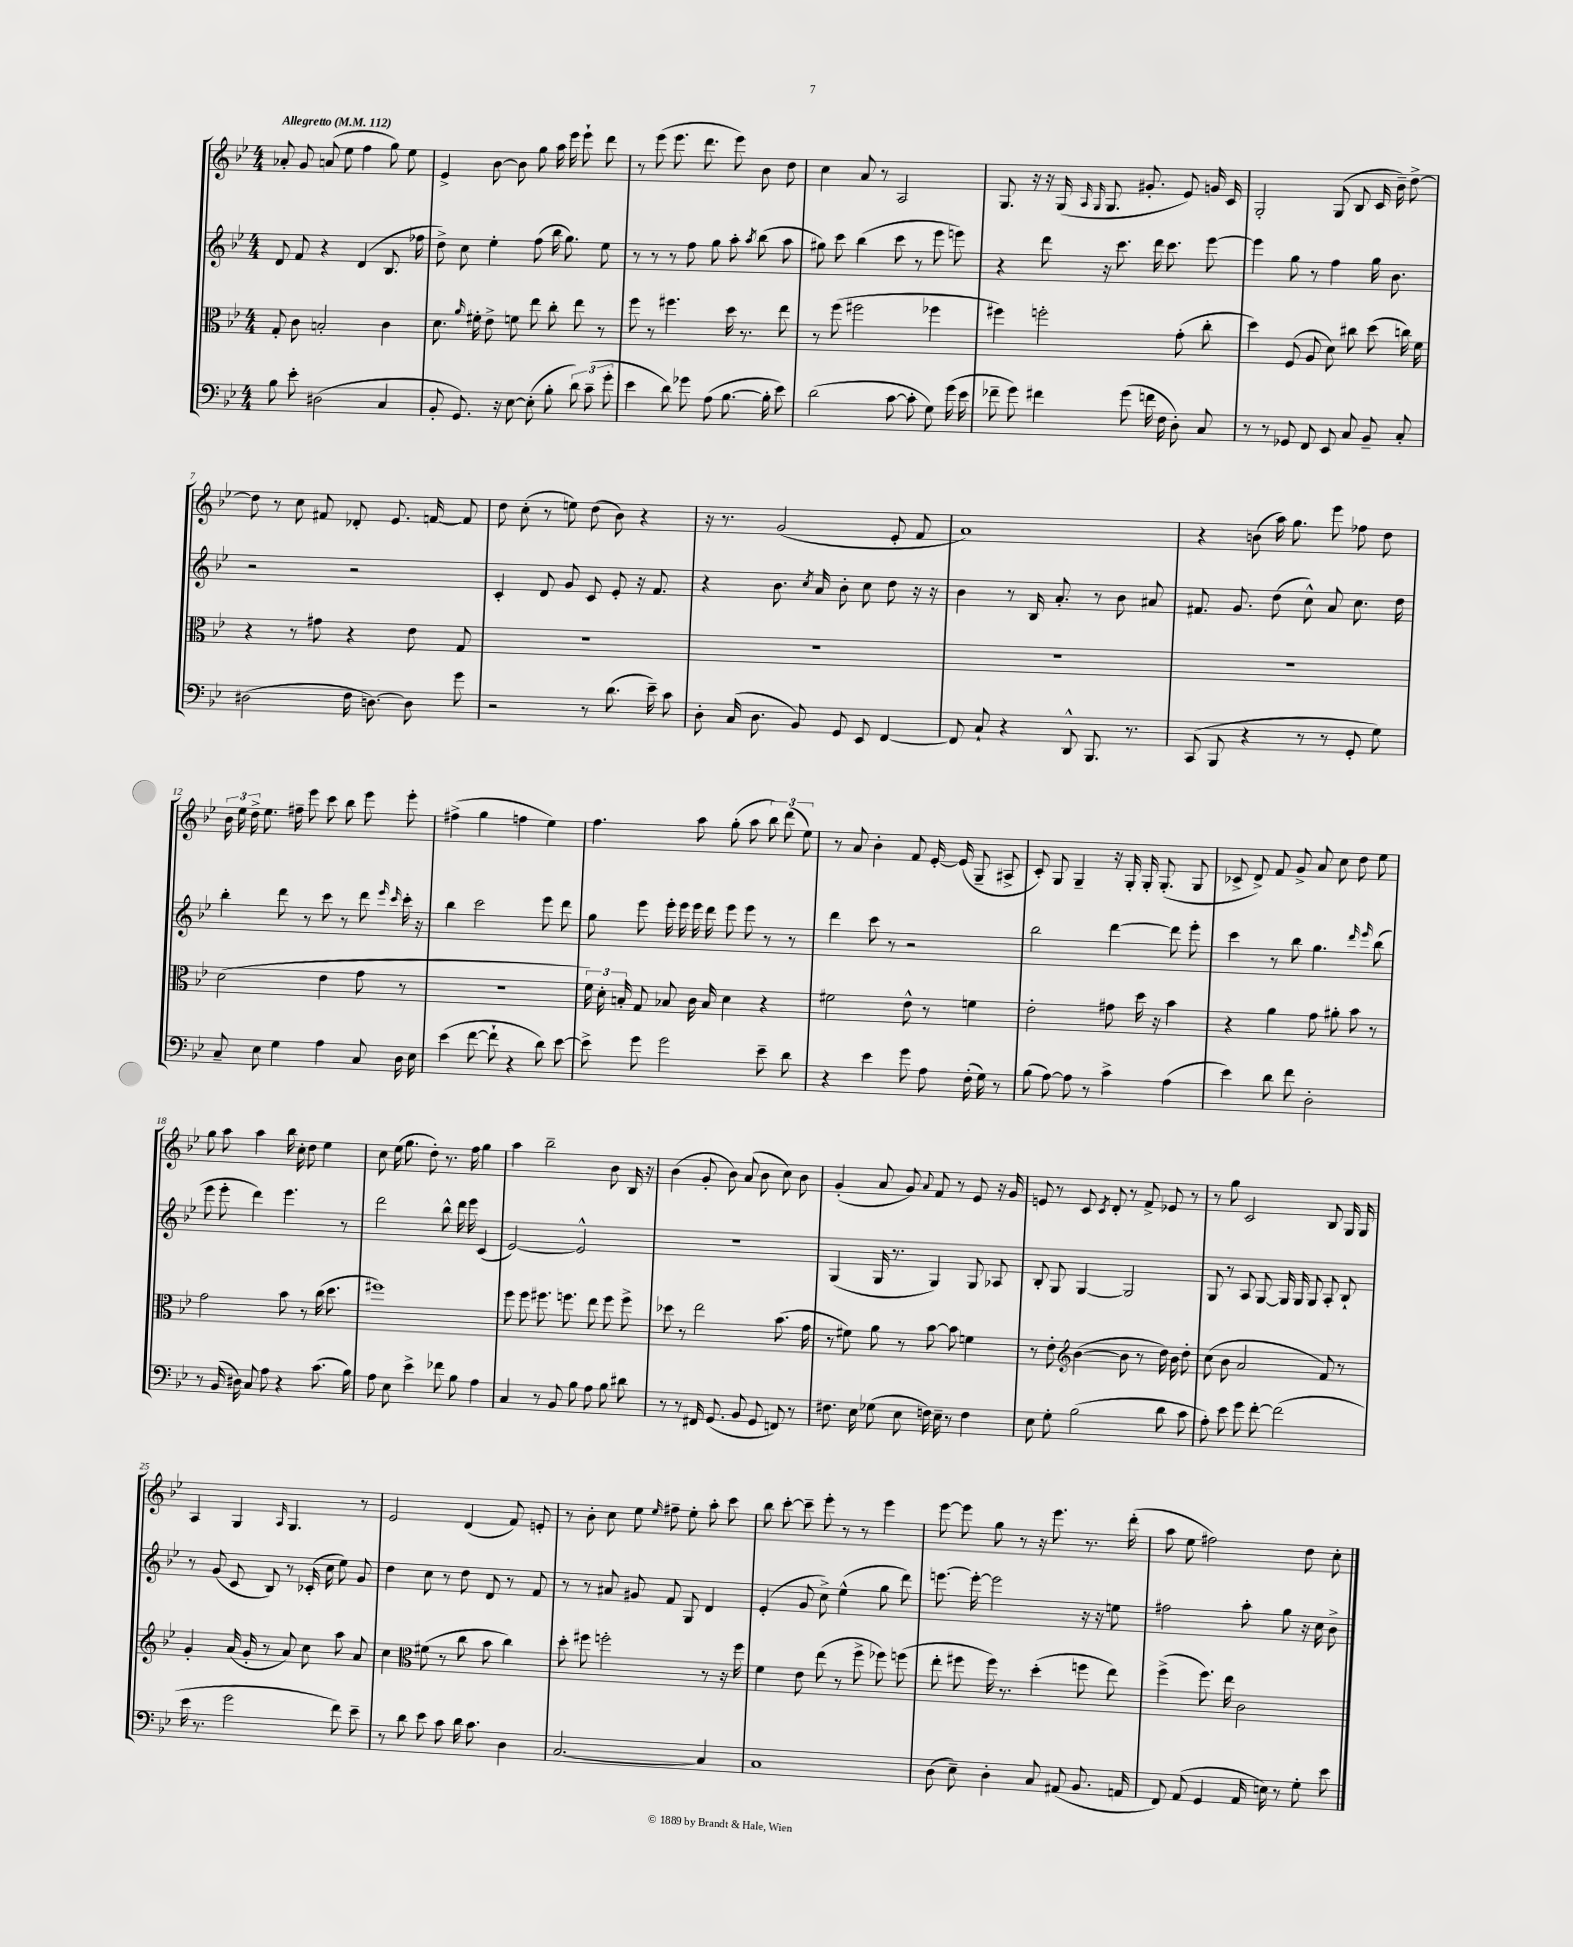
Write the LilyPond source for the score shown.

<<
\new StaffGroup <<
\new Staff = "s0" {
    \clef treble \key bes \major \numericTimeSignature \time 4/4 \tempo "Allegretto" 4 = 112
    \autoBeamOff aes'8-. g'8 a'8( ees''8 f''4 g''8) ees''8 |
    ees'4-> bes'8~ bes'8 g''8 a''16 ees'''16 ees'''8-! d'''8 |
    r8 ees'''8( ees'''8. d'''8. ees'''8) bes'8 d''8 |
    c''4 a'8 r8 a2 |
    g8. r16 r16 g16( \grace { a16 g16 } g8. gis'8.-. ees'8) g'16 c'16 |
    g2-. g8( bes8 c'16 bes'16--) d''8~-> |
    d''8 r8 c''8 fis'8 des'8-. ees'8. f'16~ f'8 |
    d''8 c''8-.( r8 e''8) d''8( bes'8) r4 |
    r16 r8. g'2( ees'8-. f'8 |
    a'1) |
    r4 b'8( a''16) g''8. ees'''8 fes''8 d''8 |
    \tuplet 3/2 { bes'16 ees''16 d''16-> } ees''8. fis''16-- ees'''8 c'''8 bes''8 ees'''8 ees'''8-. |
    fis''4->( g''4 f''4 ees''4) |
    f''4. a''8 g''8-.( a''8 \tuplet 3/2 { bes''8) d'''8( ees''8) } |
    r8 a'8 bes'4-. f'8 ees'16~-. ees'16( g8-- ais8-> |
    c'8-.) g8 g4-- r16 g16-. g16-. g8.-.( g8 |
    ces'8-> d'8->) f'8 g'8-> a'8 c''8 d''8 ees''8 |
    g''8 a''8 a''4 bes''16 c''16-. d''8 ees''4 |
    c''8 ees''16( g''8. d''8-.) r8. f''16 g''4 |
    a''4 bes''2-- bes'8 bes16 r16 |
    bes'4( g'8-. bes'8) a'8( bes'8 c''8) bes'8 |
    g'4-.( a'8 g'8) \appoggiatura { a'8 } f'8 r8 ees'8 r16 g'16 |
    e'8 r8 c'8 \acciaccatura { c'8 } d'8-. r8 f'8-> ees'8 r8 |
    r8 g''8 c'2 bes8 g16 g16 |
    a4 g4 \grace { a16 } g4. r8 |
    ees'2 d'4( f'8) e'8-. |
    r8 bes'8-. c''8 ees''8 \grace { ees''16 } fis''8-- ees''8-. a''8-. c'''8 |
    bes''8 c'''8~-. c'''8-- ees'''8-. r8 r8 ees'''4 |
    ees'''8~ ees'''8 g''8 r8 r16 ees'''8. r8. d'''16-.( |
    a''8 ees''8 fis''2) d''8 c''8-. \bar "|." |
}
\new Staff = "s1" {
    \clef treble \key bes \major \numericTimeSignature \time 4/4
    \autoBeamOff d'8 f'8 r4 d'4( bes8. fes''16 |
    d''8->) c''8 ees''4-. f''8( bes''16 g''8.) ees''8 |
    r8 r8 r8 f''8 g''8 a''8-. \acciaccatura { a''8 } bes''8( a''8 |
    gis''8) c'''8 bes''4( c'''8 r8 ees'''8 e'''8) |
    r4 d'''8 r16 c'''8. d'''16 c'''8. ees'''8~ |
    ees'''4 g''8 r8 f''4 g''16 bes'8. |
    r2 r2 |
    c'4-. d'8 g'8 c'8 ees'8-. r16 f'8. |
    r4 bes'8. \acciaccatura { c''8 } a'16 bes'8-. c''8 d''8 r16 r16 |
    bes'4 r8 bes16 a'8.-. r8 bes'8 ais'8 |
    fis'8. g'8. d''8( c''8-^) a'8 c''8. d''16 |
    bes''4-. d'''8 r8 c'''8 r8 d'''8 \grace { ees'''16 c'''16 } c'''16-. r16 |
    bes''4 c'''2 ees'''8 d'''8 |
    g''8 ees'''8 ees'''16-. ees'''16 ees'''16 d'''16 ees'''8 ees'''8 r8 r8 |
    d'''4 c'''8 r8 r2 |
    bes''2 d'''4~ d'''8 ees'''8-. |
    c'''4 r8 bes''8 g''4. \grace { d'''16 ees'''16 } bes''8( |
    ees'''8 ees'''8-. d'''4) ees'''4. r8 |
    d'''2 bes''8-^ d'''16 ees'''16 c'4( |
    ees'2~) ees'2-^ |
    r1 |
    g4( g16 r8. g4) g8 aes8 |
    bes8-. g8 g4~ g2 |
    g8 r8 a8 g8~ g16 g16 g8 a8-. bes8-! |
    r8 g'8( c'8 bes8) r8 ces'16-.( c''16 ees''8) g'8 |
    d''4 c''8 r8 d''8 d'8 r8 f'8 |
    r8 r8 ais'8 gis'8 f'8 g8 d'4 |
    ees'4-.( g'8 c''8->) ees''4-^( g''8 d'''8) |
    e'''8.~ e'''16~-. e'''2 r16 r16 e''8 |
    fis''2 a''8-. g''8 r16 c''16 bes'8-> \bar "|." |
}
\new Staff = "s2" {
    \clef alto \key bes \major \numericTimeSignature \time 4/4
    \autoBeamOff g8-. c'8 b2-. c'4 |
    d'8. \grace { a'16 } fis'16-. ees'8-> f'8 ees''8 c''8-. ees''8 r8 |
    f''8 r8 fis''4. d''16 r8. ees''8 |
    r8 f''8( fis''2 fes''4 |
    fis''4) f''2-. g'8-.( c''8-. |
    d''4) f8( a8 d'8) cis''8 d''8( c''16) f'16 |
    r4 r8 gis'8 r4 ees'8 g8 |
    R1 |
    R1 |
    R1 |
    R1 |
    d'2( ees'4 g'8 r8 |
    R1 |
    \tuplet 3/2 { f'16) d'16-. b16-. } g8 bes8 c'16 bes16 d'4 r4 |
    fis'2 ees'8-^ r8 f'4 |
    ees'2-. gis'8 d''16 r16 bes'4 |
    r4 a'4 g'8 ais'8-. bes'8 r8 |
    g'2 bes'8 r8 c''16( d''8. |
    fis''1) |
    f''8 f''8 fis''8. f''8. ees''8 f''8 f''8-> |
    des''8 r8 ees''2 bes'8.( g'16 |
    r8 fis'8) a'8 r8 bes'8~ bes'8 f'4 |
    r8 ees'8-. \clef treble bes'4~( bes'8 r8 d''16) bes'16 d''8-. |
    c''8( bes'8 a'2 f'8) r8 |
    g'4-. a'16( g'16-. r8 a'8) c''8 a''8 a'8 |
    c''4 \clef alto fis'8( r8 c''8 bes'8 c''4) |
    d''8-. fis''8 f''2-. r8 r16 f''16 |
    f'4 ees'8 ees''8( r8 f''8-> fes''8) f''8( |
    ees''8-. fis''8 fis''16) r8. d''4-.( f''8 ees''8) |
    f''4->( f''8.) ees''16 c'2 \bar "|." |
}
\new Staff = "s3" {
    \clef bass \key bes \major \numericTimeSignature \time 4/4
    \autoBeamOff bes8 ees'8-. dis2( c4 |
    bes,8-. g,8.) r16 ees8~ ees8-.( bes8-. \tuplet 3/2 { d'8) c'8--( g'8-. } |
    ees'4 d'8) ges'8 a8( bes8.~ bes16-. ees'8) |
    d'2( c'8~ c'8-. g8) g'16( ees'16 |
    fes'8-- g'8) fis'4 g'8( f'16 f16 d8-.) c8 |
    r8 r8 ges,8 f,8 ees,8 c8 bes,8-- c8-. |
    dis2( f16 d8.~) d8 g'8 |
    r2 r8 d'8.( ees'16--) c'8 |
    d8-. c16( d8. bes,8) g,8 ees,8 f,4~ |
    f,8 c8-! r4 d,8-^ bes,,8. r8. |
    c,8( bes,,8 r4 r8 r8 g,8-. g8) |
    c8-- ees8 g4 a4 c8 d16 ees16 |
    ees'4( f'8~ f'8-! r4 d'8) ees'8~ |
    ees'8-> g'8 g'2 ees'8-- d'8 |
    r4 ees'4 g'8 a8 f16-.( g16) r8 |
    bes8( a8~) a8 r8 c'4-> a4( |
    ees'4) d'8 f'8 d2-. |
    r8 bes,16( dis16) c8 a8 r4 c'8.( bes16) |
    a8 ees8 ees'4-> fes'8 bes8 a4 |
    c4 r8 bes,8 bes8 a8 bes8 dis'8 |
    r8 r8 fis,16 g,8.( bes,8 g,8 f,8) r8 |
    fis8. ees16 ges8( ees8 f16) ees16-- r8 f4 |
    ees8 g8-. bes2( d'8 c'8 |
    a8-.) ees'8 g'8 f'8~-. f'2( |
    ees'16 r8. g'2 f'8) ees'8-- |
    r8 d'8 ees'8 c'8 d'16 c'8. d4 |
    c2.~ c4 |
    c1 |
    d8( ees8--) d4-. c8 ais,8( bes,8. a,16 |
    f,8) a,8( g,4 a,16 e16) r8 g8-. ees'8 \bar "|." |
}
>>
>>
